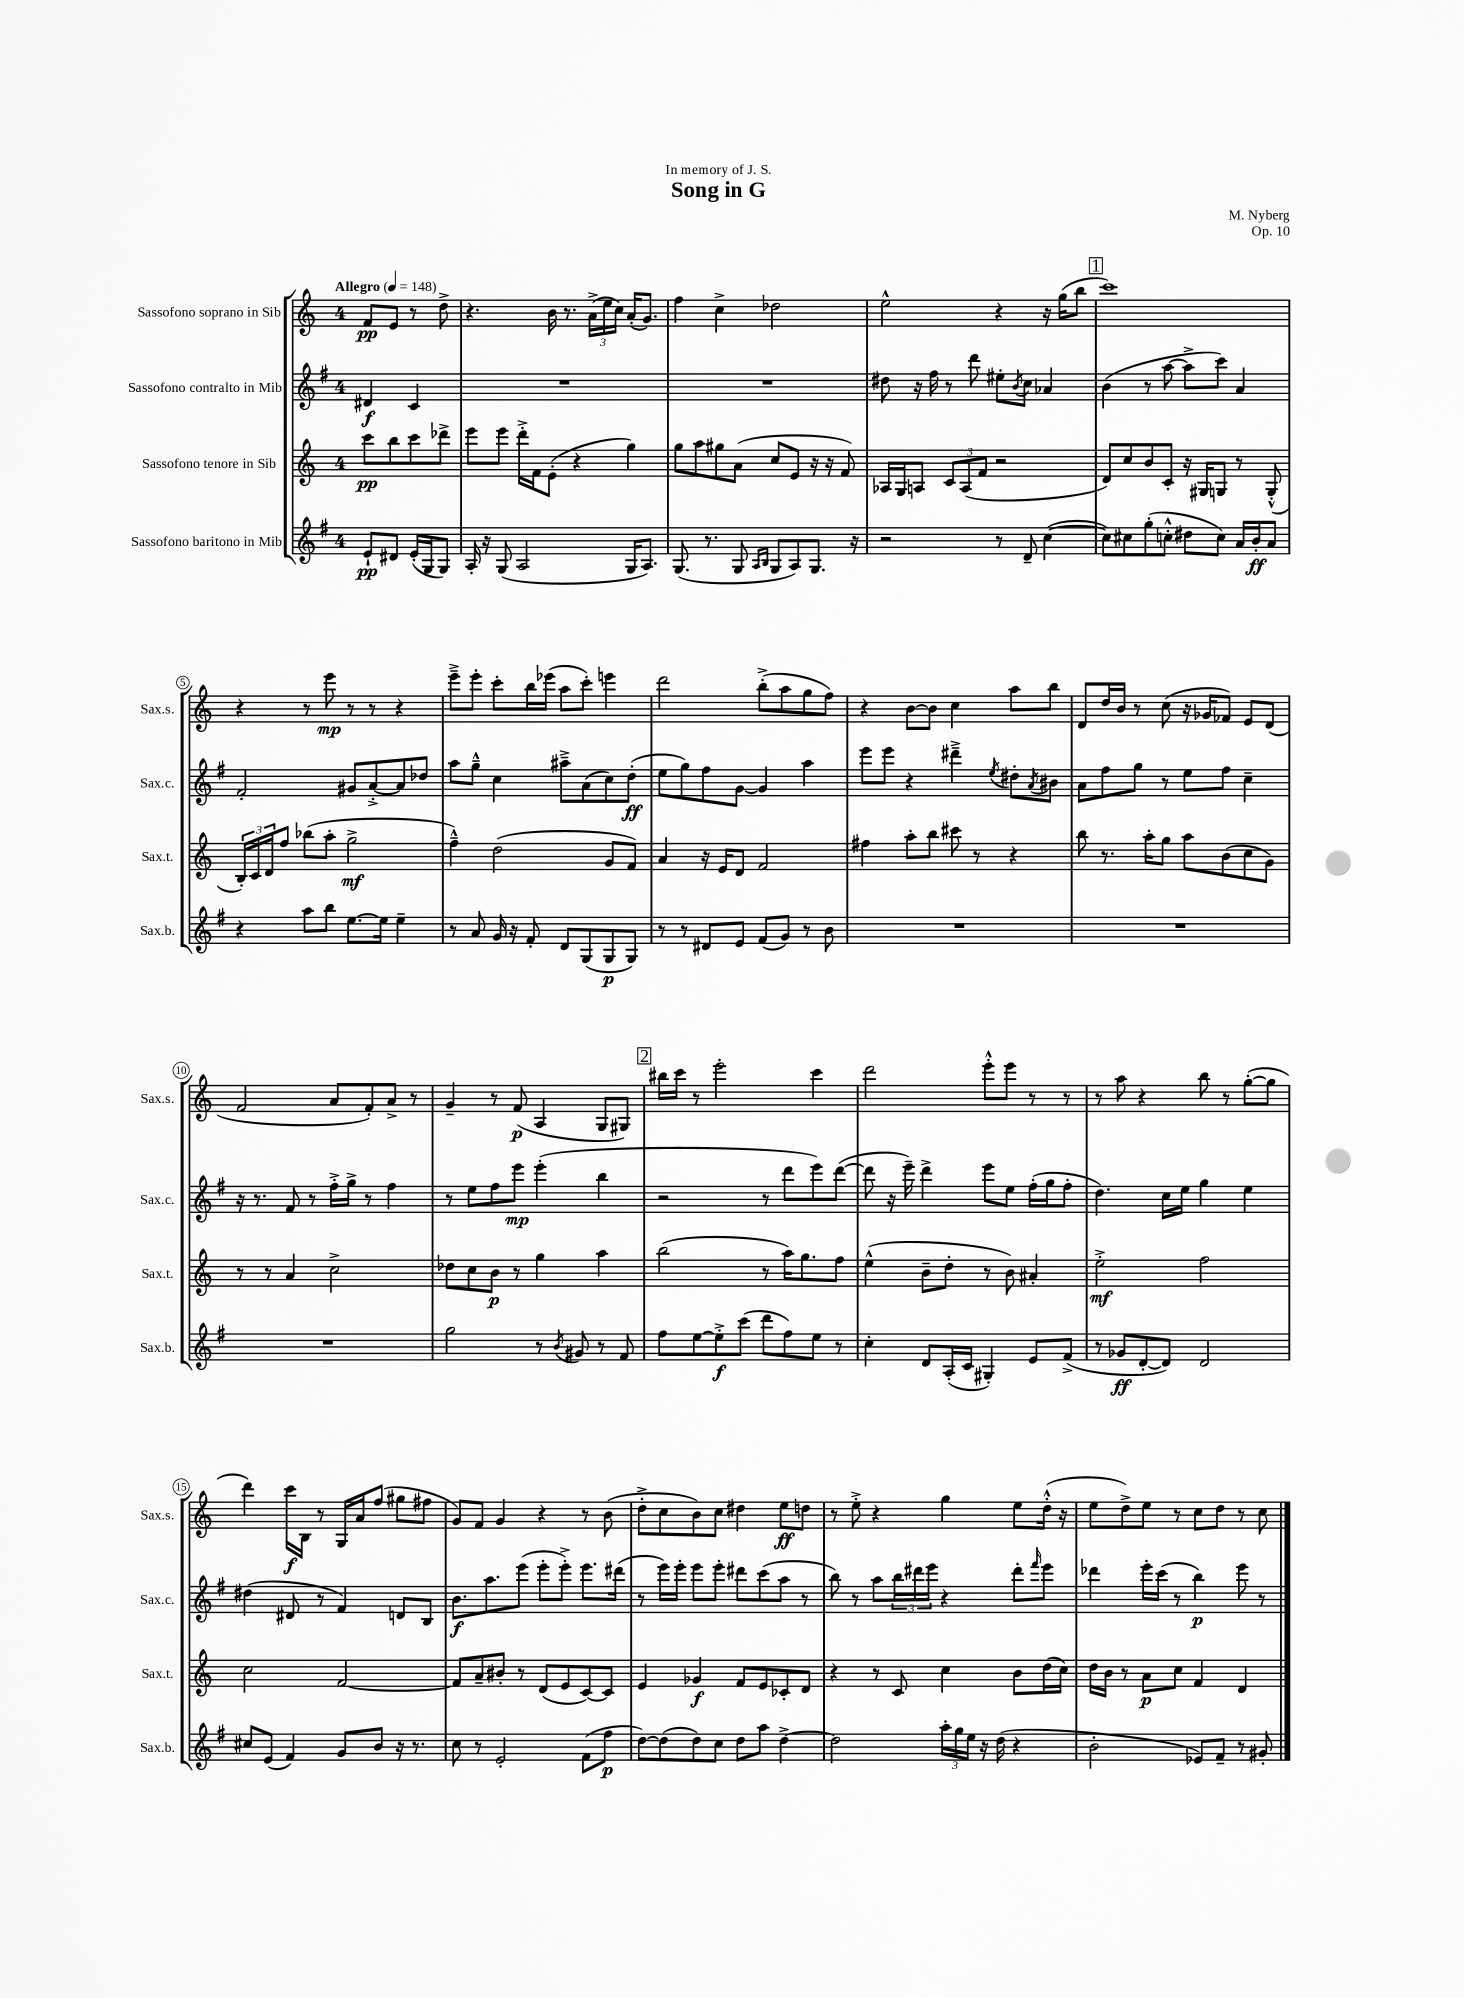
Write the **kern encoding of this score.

**kern	**kern	**kern	**kern
*staff4	*staff3	*staff2	*staff1
*clefG2	*clefG2	*clefG2	*clefG2
*k[f#]	*k[]	*k[f#]	*k[]
*M4/4	*M4/4	*M4/4	*M4/4
*MM148	*MM148	*MM148	*MM148
8e`	8ccc	4d#	8f
8d#	8bb	.	8e
(16e'	8ccc	4c	8r
16G	.	.	.
8G)	8ddd-^	.	8dd^
=	=	=	=
16A'	8eee	1r	4.r
16r	.	.	.
(8G	8eee	.	.
2A	16ddd'^	.	.
.	16f	.	.
.	(8e'	.	16b
.	.	.	8.r
.	4r	.	.
.	.	.	(24a^
.	.	.	24ee
.	.	.	24cc)
16G	4gg)	.	(16a'
8.A)	.	.	8.g)
=	=	=	=
(8.G	8gg	1r	4ff
.	8aa	.	.
8.r	.	.	.
.	8gg#	.	4cc^
8G	(8a	.	.
16qqA	.	.	.
16qqB	.	.	.
8G	8cc	.	2dd-
8A)	8e	.	.
8.G	16r	.	.
.	16r	.	.
.	8f)	.	.
16r	.	.	.
=	=	=	=
2r	16A-	8dd#	2ee^^
.	16G	.	.
.	8A	16r	.
.	.	16ff#	.
.	12c	8r	.
.	(12A	.	.
.	.	8ddd	.
.	12f	.	.
8r	2r	8ee#'	4r
.	.	8qb	.
8d~	.	8cc	.
([4cc	.	4a-	16r
.	.	.	(16gg
.	.	.	8bb
=	=	=	=
8cc])	8d)	(4b	1ccc)
8cc#	8cc	.	.
(8gg'	8b	8r	.
8cc'^^	8c'	[8aa	.
8dd#	16r	8aa^]	.
.	16G#	.	.
8cc)	8G	8ccc)	.
16a	8r	4a	.
16b'	.	.	.
8a	(8G'^^	.	.
=	=	=	=
4r	24B')	2f#'	4r
.	24c	.	.
.	24d	.	.
.	8ff	.	.
8aa	(8bb-	.	8r
8bb	8aa'	.	8eee
[8.ee	2gg^	8g#	8r
.	.	[8a'^	8r
16ee]	.	.	.
4ee~	.	8a]	4r
.	.	8dd-	.
=	=	=	=
8r	4ff~^^)	8aa	8eee~^
8a	.	8gg~^^	8eee'
16g	(2dd	4cc	8ccc'
16r	.	.	.
8f#'	.	.	16bb
.	.	.	(16eee-
8d	.	8aa#~^	8aa
(8G	.	(8a	8ccc')
8G	8g	8cc)	4eee
8G)	8f)	(8dd'	.
=	=	=	=
8r	4a	8ee	2ddd
8r	.	8gg)	.
8d#	16r	8ff#	.
.	16e	.	.
8e	8d	[8g	.
(8f#	2f	4g]	(8bb'^
8g)	.	.	8aa
8r	.	4aa	8gg
8b	.	.	8ff)
=	=	=	=
1r	4ff#	8eee	4r
.	.	8eee	.
.	8aa'	4r	[8b
.	8bb	.	8b]
.	8ccc#	4ddd#~^	4cc
.	8r	.	.
.	.	8qee	.
.	4r	8dd#'	8aa
.	.	8qa	.
.	.	8b#	8bb
=	=	=	=
1r	8bb	8a	8d
.	8.r	8ff#	16dd
.	.	.	16b
.	.	8gg	8r
.	16aa'	.	.
.	8gg	8r	(8cc
.	8aa	8ee	16r
.	.	.	16g-
.	(8b	8ff#	8f-)
.	8cc	4cc~	8e
.	8g)	.	(8d
=	=	=	=
1r	8r	16r	2f
.	.	8.r	.
.	8r	.	.
.	4a	8f#	.
.	.	8r	.
.	2cc^	16ff#'^	8a
.	.	16gg^	.
.	.	8r	8f')
.	.	4ff#	8a^
.	.	.	8r
=	=	=	=
2gg	8dd-	8r	4g~
.	8cc	8ee	.
.	8b	8ff#	8r
.	8r	8eee	(8f
8r	4gg	(4eee'	4A
8qb	.	.	.
8g#	.	.	.
8r	4aa	4bb	8G
8f#	.	.	8G#)
=	=	=	=
8ff#	(2bb	2r	16bb#
.	.	.	16ccc
[8ee	.	.	8r
8ee'^]	.	.	2eee'
(8ccc	.	.	.
8ddd	8r	8r	.
8ff#)	16aa)	8ddd	.
.	8.gg	.	.
8ee	.	8eee)	4ccc
8r	8ff	([8ddd	.
=	=	=	=
4cc'	(4ee^^	8ddd]	2ddd
.	.	16r	.
.	.	16eee~)	.
8d	8b~	4ddd^	.
(16A'	8dd'	.	.
16c	.	.	.
4G#')	8r	8eee	8eee'^^
.	8b)	8ee	8eee
8e	4a#'	(16ff#'	8r
.	.	16gg	.
(8f#^	.	8ff#'	8r
=	=	=	=
8r	2ee'^	4.dd)	8r
8g-	.	.	8aa
[8d'	.	.	4r
8d])	.	16cc	.
.	.	16ee	.
2d	2ff	4gg	8bb
.	.	.	8r
.	.	4ee	([8gg'
.	.	.	8gg]
=	=	=	=
8cc#	2cc	(4dd#	4ddd)
(8e	.	.	.
4f#)	.	8d#	16ccc
.	.	.	16B
.	.	8r	8r
8g	[2f	4f#)	16G
.	.	.	16a
8b	.	.	(8ff
16r	.	8d	8gg#
8.r	.	.	.
.	.	8B	8ff#
=	=	=	=
8cc	8f]	8.b	8g)
8r	8a~	.	8f
.	.	8.aa	.
2e'	8b#'	.	4g
.	8r	(8eee	.
.	(8d	8eee'	4r
.	8e	8eee'^)	.
(8f#	[8c)	8.eee	8r
8ff#	8c]	.	(8b
.	.	(16ddd#	.
=	=	=	=
[8dd)	4e	8r	8dd'^
(8dd]	.	16eee)	8cc
.	.	16eee'	.
8dd)	4g-	8eee	8b)
8cc	.	8eee'	8cc
8dd	8f	8ddd#	4dd#
8aa	8e	(8ccc	.
[4dd^	8c-'	8aa	8ee
.	8d	8r	8dd
=	=	=	=
2dd]	4r	8bb)	8r
.	.	8r	8ee'^
.	8r	8aa	4r
.	8c	24bb	.
.	.	24ddd#	.
.	.	24eee	.
24aa'	4cc	4r	4gg
24gg	.	.	.
24ee	.	.	.
16r	.	.	.
(16dd	.	.	.
4r	8b	8ddd#'	8ee
.	.	16qqfff#	.
.	(16dd	8eee	(16dd'^^
.	16cc)	.	16r
=	=	=	=
2b'	16dd	4ddd-	8ee
.	16b	.	.
.	8r	.	8dd^)
.	8a	16eee'	8ee
.	.	(16ccc	.
.	8cc	8r	8r
8e-)	4f	4bb)	8cc
8f#~	.	.	8dd
8r	4d	8eee	8r
8g#'	.	8r	8cc
==	==	==	==
*-	*-	*-	*-
